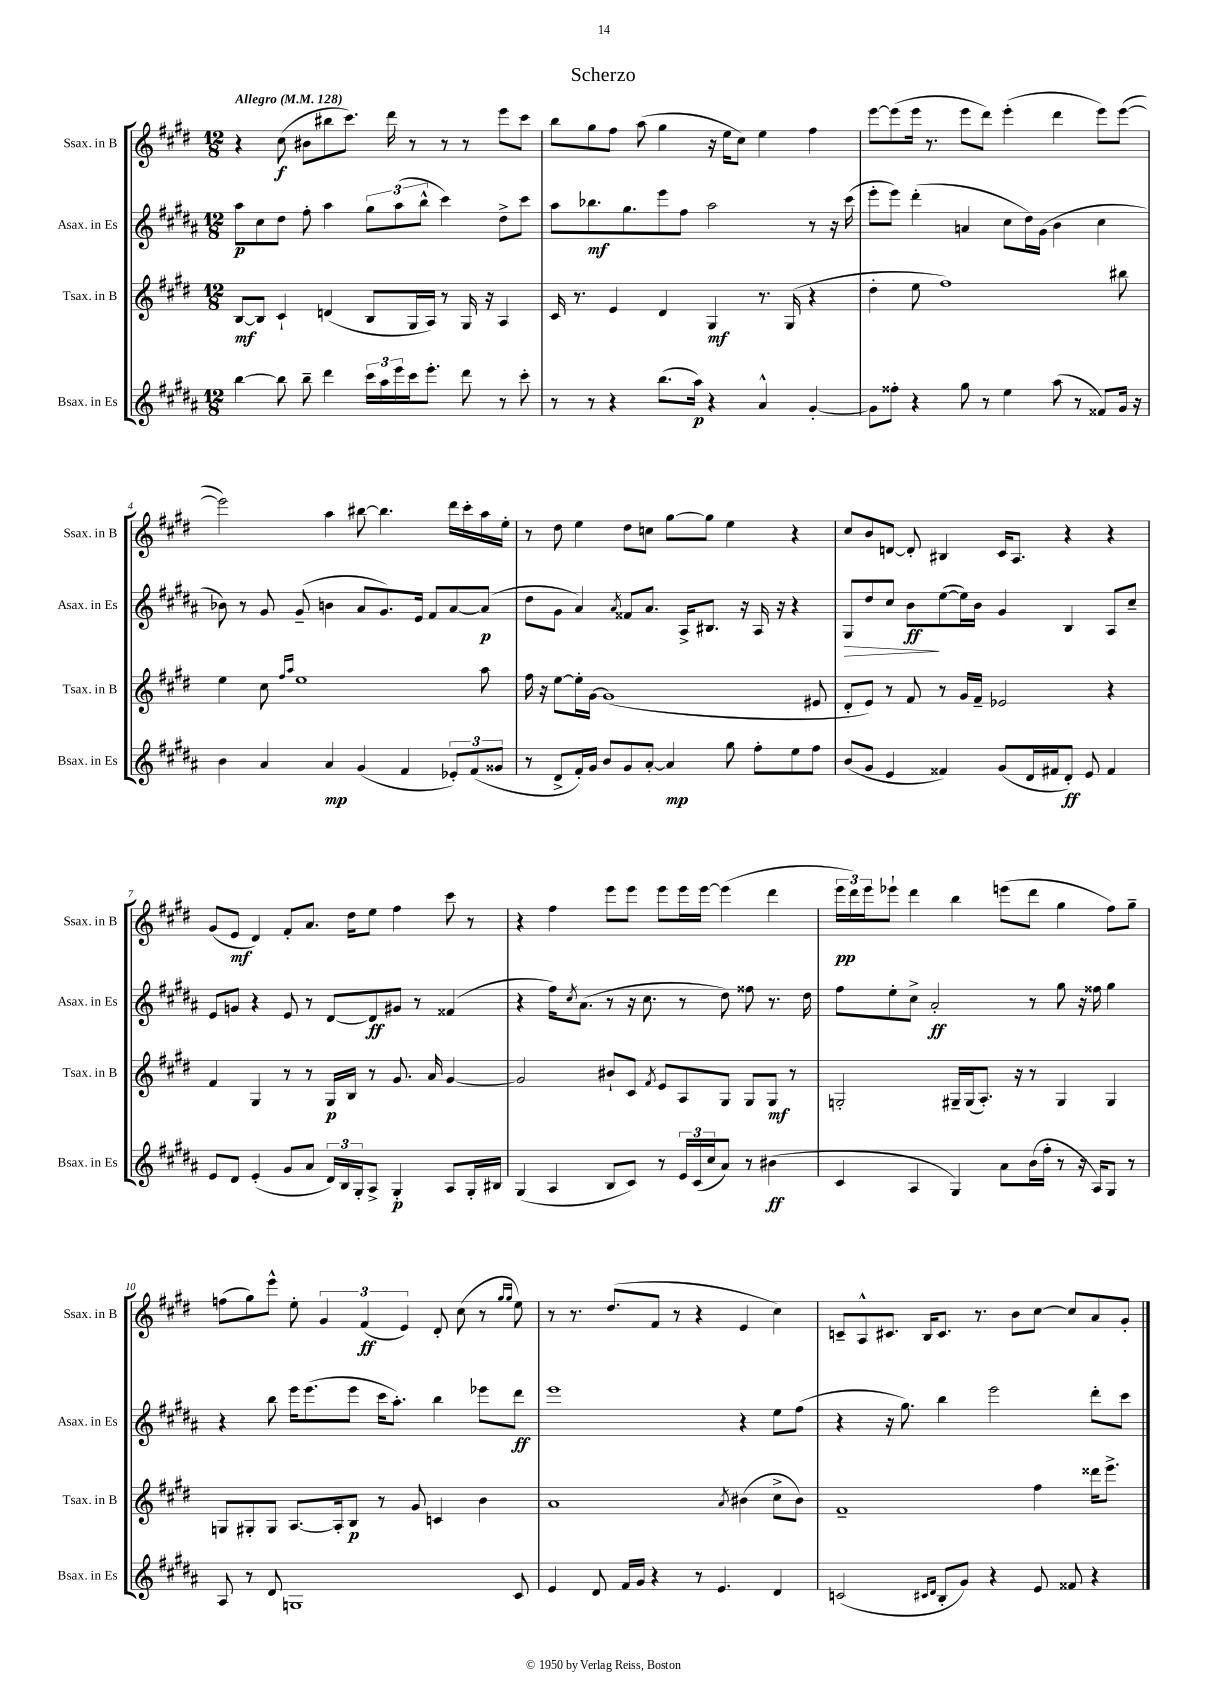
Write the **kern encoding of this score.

**kern	**kern	**kern	**kern
*staff4	*staff3	*staff2	*staff1
*clefG2	*clefG2	*clefG2	*clefG2
*k[f#c#g#d#a#]	*k[f#c#g#d#]	*k[f#c#g#d#a#]	*k[f#c#g#d#]
*M12/8	*M12/8	*M12/8	*M12/8
*MM128	*MM128	*MM128	*MM128
[4bb	[8B	8aa#	4r
.	8B]	8cc#	.
8bb]	4c#`	8dd#	(8cc#
8bb~	.	8ff#'	8b#
4ddd#	(4d	4aa#	8bb#
.	.	.	8.ccc#)
24ccc#	8B	12gg#	.
24aa#	.	.	.
.	.	.	16ddd#
24eee	.	(12aa#	.
16ccc#	16G#	.	8r
.	.	12bb^^	.
8.eee'	16A)	.	.
.	8r	4ccc#)	8r
8ddd#	16G#	.	8r
.	16r	.	.
8r	4A	8dd#^	8eee
8ccc#'	.	8ccc#	8ccc#
=	=	=	=
8r	16c#	8aa#	8bb
.	8.r	.	.
8r	.	8.bb-	8gg#
4r	4e	.	8ff#
.	.	8.gg#	.
.	.	.	(8aa
(8.bb	4d#	8eee	4gg#
.	.	8ff#	.
16aa#)	.	.	.
4r	4G#	2aa#	16r
.	.	.	16ee
.	.	.	8cc#)
4a#^^	8.r	.	4ee
.	(16G#	.	.
[4g#'	4r	8r	4ff#
.	.	16r	.
.	.	(16ccc#	.
=	=	=	=
8g#]	4dd#'	8eee'	[8eee
8ff##'	.	8eee)	(8eee]
4r	8ee	(4ddd#'	16eee
.	.	.	8.r
.	1ff#)	.	.
8gg#	.	4a	8eee
8r	.	.	8ddd#)
4ee	.	8cc#	(4eee'
.	.	16dd#)	.
.	.	(16g#	.
(8aa#	.	4b	4ddd#
8r	.	.	.
8f##)	.	4cc#	8eee)
16g#	8bb#	.	([8eee
16r	.	.	.
=	=	=	=
4b	4ee	8b-)	2eee])
.	.	8r	.
4a#	8cc#	8g#	.
.	16qqff#	.	.
.	16qqaa	.	.
.	1ee	(8g#~	.
4a#	.	4b	4aa
(4g#	.	8a#	[8bb#
.	.	8.g#)	4.bb#]
4f#	.	.	.
.	.	16e	.
.	.	8f#	.
12e-')	.	[8a#	16ddd#
.	.	.	16ccc#'
(12f#	.	.	.
.	8aa	(8a#]	16aa
12g##	.	.	.
.	.	.	16ee'
=	=	=	=
8r	16ff#	8dd#	8r
.	16r	.	.
8d#^	[8ee	8g#	8dd#
16f#')	16ee']	4a#)	4ee
16g#	[16g#	.	.
8b	(1g#]	.	.
.	.	8qa#	.
8g#	.	8f##	8dd#
[8a#'	.	8.a#	8cc
4a#]	.	.	[8gg#
.	.	16A#^	.
.	.	8.B#	8gg#]
8gg#	.	.	4ee
.	.	16r	.
8ff#'	.	16A#	.
.	.	16r	.
8ee	.	4r	4r
8ff#	8e#	.	.
=	=	=	=
(8b	8d#'	8G#	8cc#
8g#	8e)	8dd#	8b
4e	8r	8cc#	[8d
.	8f#	8b	8d']
4f##)	8r	([8ee	4B#
.	16g#	16ee])	.
.	16f#~	16b	.
(8g#	2e-	4g#	16c#
.	.	.	8.A
16d#	.	.	.
16f#	.	.	.
8d#')	.	4B	4r
8e	.	.	.
4f#	4r	8A#	4r
.	.	8cc#~	.
=	=	=	=
8e	4f#	8e	(8g#
8d#	.	8g	8e
(4e'	4G#	4r	4d#)
8g#	8r	8e	8f#'
8a#	8r	8r	8.a
24d#)	16G#	[8d#	.
24B	.	.	.
.	16B	.	16dd#
24G#'	.	.	.
8A#^	8r	8d#]	8ee
4G#'	8.g#	8g#	4ff#
.	.	8r	.
.	16a	.	.
8A#	[4g#	(4f##	8ccc#
16G#'	.	.	8r
16B#	.	.	.
=	=	=	=
(4G#	2g#]	4r	4r
4A#	.	16ff#)	4ff#
.	.	8qcc#	.
.	.	(8.a#	.
8B	8b#`	8r	8eee
8c#)	8c#	16r	8eee
.	.	8.cc#	.
.	8qf#	.	.
8r	8e	.	8eee
24e	8A	8r	16eee
(24c#	.	.	.
.	.	.	[16eee
24cc#	.	.	.
8a#)	8G#	8dd#)	(4eee]
8r	8G#	8ff##	.
(4b#	8G#	8.r	4ddd#
.	8r	.	.
.	.	16dd#	.
=	=	=	=
4c#	2G'	8ff#	24eee
.	.	.	24ddd#)
.	.	.	24eee
.	.	8ee'	8eee-`
4A#	.	8cc#^	4ddd#
.	.	2a#'	.
4G#)	16G#~	.	4bb
.	(16G#	.	.
.	8.A')	.	.
8a#	.	.	(8eee
.	16r	.	.
(16b	8r	8r	8ddd#
16ff#'	.	.	.
8r	4G#	8gg#	4gg#
16r	.	16r	.
16A#)	.	16ff##	.
8G#	4G#	4gg#	8ff#)
8r	.	.	8gg#~
=	=	=	=
8A#	8G	4r	(8ff
8r	8G#'	.	8gg#)
8d#	8G#	8bb	8eee^^
1G	[8.A	16eee	8ee'
.	.	(8.eee	.
.	.	.	6g#
.	16A']	.	.
.	8B	8eee	.
.	.	.	(6f#
.	8r	16ccc#	.
.	.	8.aa#')	.
.	.	.	6e)
.	8g#	.	.
.	4c	4bb	8d#'
.	.	.	(8cc#
.	4b	8eee-	8r
.	.	.	16qqgg#
.	.	.	16qqgg#
8c#	.	8ddd#	8ee)
=	=	=	=
4e	1a	1eee	8r
.	.	.	8.r
8d#	.	.	.
.	.	.	(8.dd#
16f#	.	.	.
16g#	.	.	.
4r	.	.	8f#
.	.	.	8r
8r	.	.	4r
4.e	.	.	.
.	8qa	.	.
.	(4b#	4r	4e
4d#	8cc#^	8ee	4cc#)
.	8b#)	(8ff#	.
=	=	=	=
(2c	1f#~	4r	8c~
.	.	.	8A^^
.	.	16r	8.c#
.	.	8.gg#)	.
.	.	.	16B
16qqc#	.	.	.
16qqd#	.	.	.
8B'	.	4bb	8.c#
8g#)	.	.	.
.	.	.	8.r
4r	.	2eee	.
.	.	.	8b
8e	4ff#	.	[8cc#
8f##	.	.	8cc#]
4r	16ddd##	8ddd#'	8a
.	8.eee^	.	.
.	.	8ccc#	8g#'
==	==	==	==
*-	*-	*-	*-
